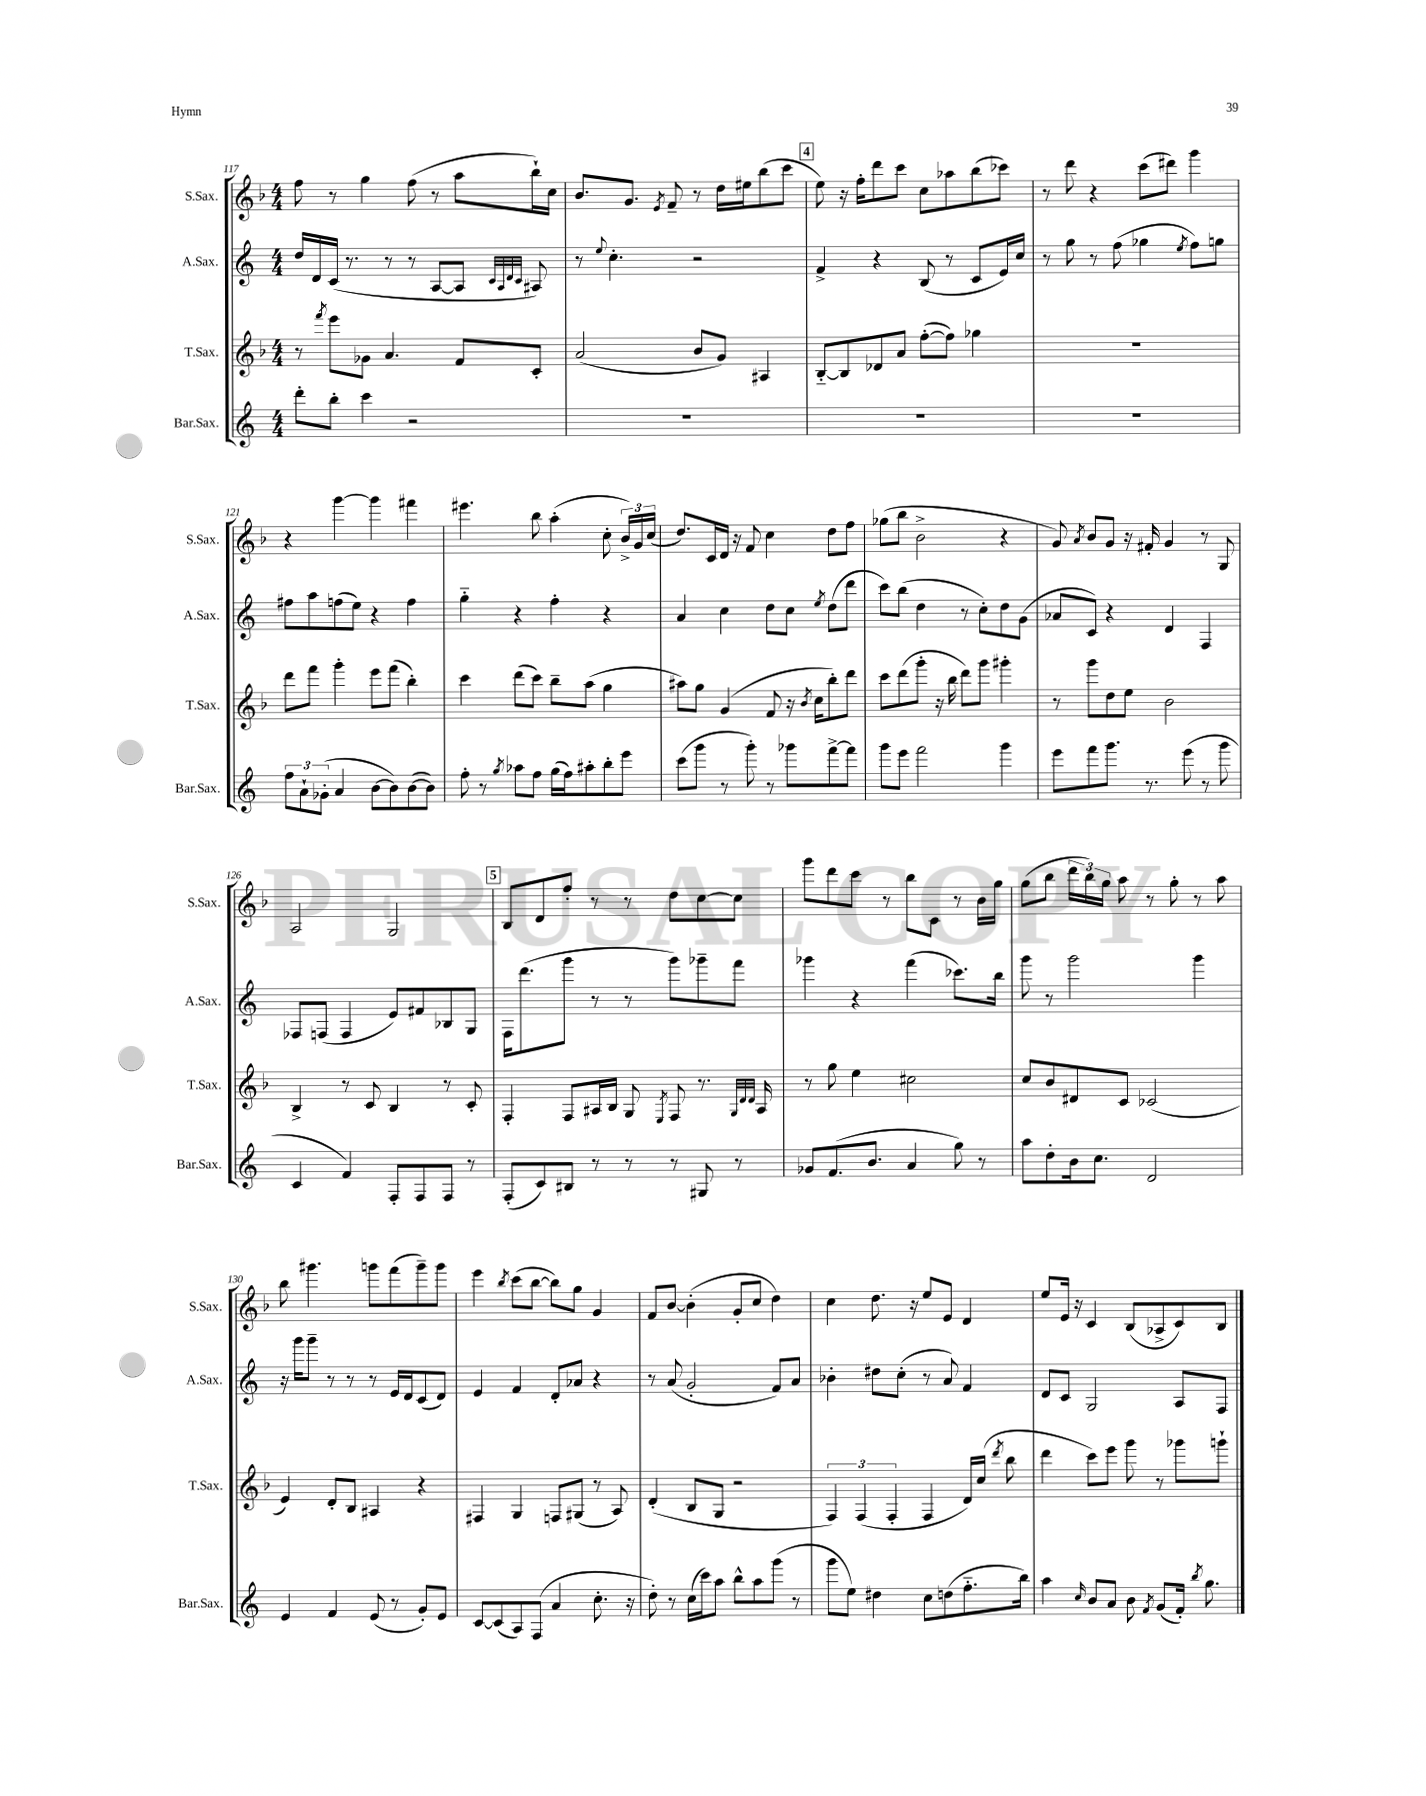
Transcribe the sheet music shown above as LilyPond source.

<<
\new StaffGroup <<
\new Staff = "s0" \with { instrumentName = "S.Sax." shortInstrumentName = "S.Sax." } {
    \clef treble \key f \major \numericTimeSignature \time 4/4
    \autoBeamOff f''8 r8 g''4 f''8( r8 a''8[ bes''16-!) c''16] |
    bes'8.[ g'8.] \acciaccatura { e'8 } f'8-- r8 d''16[ eis''16 bes''8( c'''8] |
    \mark \markup { \box "4" } e''8) r16 f''16[-. d'''8 c'''8] c''8[ aes''8 bes''8( ces'''8]) |
    r8 d'''8 r4 c'''8[( dis'''8]) g'''4 |
    r4 g'''4~ g'''4 fis'''4 |
    eis'''4. bes''8 a''4-.( c''8-. \tuplet 3/2 { bes'16[->) g'16 c''16]( } |
    d''8.[) c'16 d'16] r16 f'8 c''4 d''8[ f''8] |
    ges''8[( bes''8] bes'2-> r4 |
    g'8) \acciaccatura { a'8 } bes'8[ g'8] r16 fis'16-. g'4 r8 g8 |
    a2 g2 |
    \mark \markup { \box "5" } bes8[ d'8 f''8]-. r8 r8 d''8[ c''8~ c''8] |
    g'''8[ d'''8 c'''8] r8 bes''8[ c'8] r8 bes'16[ g''16] |
    g''8[( bes''8] \tuplet 3/2 { d'''16[ bes''16) g''16] } a''8 r8 g''8-. r8 a''8 |
    bes''8 gis'''4. g'''8[ f'''8( g'''8--) g'''8] |
    e'''4 \acciaccatura { bes''8 } c'''8[( bes''8]~ bes''8[) g''8] g'4 |
    f'8[ bes'8]~ bes'4-.( g'8[-. c''8] d''4) |
    c''4 d''8. r16 e''8[ e'8] d'4 |
    e''8[ e'16] r16 c'4 bes8[( aes8-> c'8) bes8] \bar "|." |
}
\new Staff = "s1" \with { instrumentName = "A.Sax." shortInstrumentName = "A.Sax." } {
    \clef treble \key c \major \numericTimeSignature \time 4/4
    \autoBeamOff d''16[ d'16 c'16]( r8. r8 r8 a8[~ a8] \grace { c'32[ a32 d'32 c'32] } ais8) |
    r8 \appoggiatura { e''8 } c''4.-. r2 |
    \mark \markup { \box "4" } f'4-> r4 b8( r8 c'8[ e'16) c''16] |
    r8 g''8 r8 f''8( ges''4 \acciaccatura { e''8 } f''8[) g''8] |
    fis''8[ a''8 f''8( e''8]) r4 f''4 |
    g''4-_ r4 f''4-. r4 |
    a'4 c''4 d''8[ c''8] \acciaccatura { e''8 } d''8[( d'''8] |
    c'''8[) b''8]( d''4 r8 c''8[-.) d''8 g'8]( |
    aes'8[ c'8]) r4 d'4 f4 |
    fes8[ f8]( f4 e'8[) fis'8 bes8 g8] |
    \mark \markup { \box "5" } f16[ d'''8.( g'''8] r8 r8 g'''8[) ges'''8-- f'''8] |
    ges'''4 r4 f'''4( ces'''8.[) b''16] |
    g'''8 r8 g'''2 g'''4 |
    r16 g'''16[ g'''8]-- r8 r8 r8 e'16[ d'16 c'8( d'8]) |
    e'4 f'4 d'8[-. aes'8] r4 |
    r8 a'8( g'2-. f'8[) a'8] |
    bes'4-. dis''8[ c''8]-.( r8 a'8) f'4 |
    d'8[ c'8] g2 a8[ f8] \bar "|." |
}
\new Staff = "s2" \with { instrumentName = "T.Sax." shortInstrumentName = "T.Sax." } {
    \clef treble \key f \major \numericTimeSignature \time 4/4
    \autoBeamOff r8 \acciaccatura { f'''8 } e'''8[ ges'8] a'4. f'8[ c'8]-. |
    a'2( bes'8[ g'8]) ais4 |
    \mark \markup { \box "4" } bes8[~-_ bes8 des'8 a'8] f''8[~-.( f''8]) ges''4 |
    R1 |
    d'''8[ f'''8] g'''4-. e'''8[ f'''8]( bes''4-.) |
    c'''4 d'''8[( c'''8]) bes''8[-- a''8]( g''4 |
    ais''8[) g''8] g'4( f'8 r16 \acciaccatura { bes'8 } c''16[ bes''8-.) d'''8] |
    c'''8[ d'''8( g'''8]-. r16 bes''16 d'''8[) g'''8] gis'''4-. |
    r8 g'''8[ d''8 e''8] bes'2 |
    bes4-> r8 c'8 bes4 r8 c'8-. |
    \mark \markup { \box "5" } f4-. f8[ ais16 bes16] g8 \acciaccatura { e8 } f8 r8. \grace { g32[ d'32 d'32] } ais16 |
    r8 g''8 e''4 cis''2 |
    c''8[ bes'8 dis'8 c'8] ces'2( |
    e'4) d'8[-. bes8] ais4 r4 |
    fis4 g4 f8[ gis8]( r8 a8) |
    d'4-.( bes8[ g8] r2 |
    \tuplet 3/2 { f4) f4( f4-. } f4 d'16[) c''16]( \acciaccatura { d'''8 } bes''8 |
    d'''4 c'''8[) e'''8] g'''8 r8 ges'''8[ g'''8]-! \bar "|." |
}
\new Staff = "s3" \with { instrumentName = "Bar.Sax." shortInstrumentName = "Bar.Sax." } {
    \clef treble \key c \major \numericTimeSignature \time 4/4
    \autoBeamOff d'''8[-. b''8]-. c'''4 r2 |
    R1 |
    \mark \markup { \box "4" } R1 |
    R1 |
    \tuplet 3/2 { f''8[ a'8-! ges'8]-.( } a'4 b'8[~ b'8) b'8~( b'8]) |
    f''8-. r8 \acciaccatura { g''8 } aes''8[ f''8] g''16[( f''16) ais''8-. b''8-. e'''8] |
    c'''8[( g'''8] r8 g'''8-.) r8 ges'''8[ f'''8~-> f'''8] |
    g'''8[ e'''8] f'''2 g'''4 |
    e'''8[ f'''8 g'''8.] r8. e'''8( r8 g'''8 |
    c'4 f'4) f8[-. f8 f8] r8 |
    \mark \markup { \box "5" } f8[-.( c'8) bis8] r8 r8 r8 gis8 r8 |
    ges'8[ f'8.( b'8.] a'4 g''8) r8 |
    a''8[ d''8-. b'16 c''8.] d'2 |
    e'4 f'4 e'8( r8 g'8[-.) e'8] |
    c'8[~ c'8( a8) f8]( a'4 c''8.-. r16 |
    d''8-.) r8 c''16[( c'''16) a''8] b''8[-^ a''8 g'''8]( r8 |
    g'''8[ e''8]) dis''4 c''8[ d''8( f''8.-_ b''16]) |
    a''4 \grace { c''16 } b'8[ a'8] b'8 \acciaccatura { f'8 } g'8[( f'16]-.) \acciaccatura { b''8 } g''8. \bar "|." |
}
>>
>>
\layout { \context { \Score currentBarNumber = #117 } }
